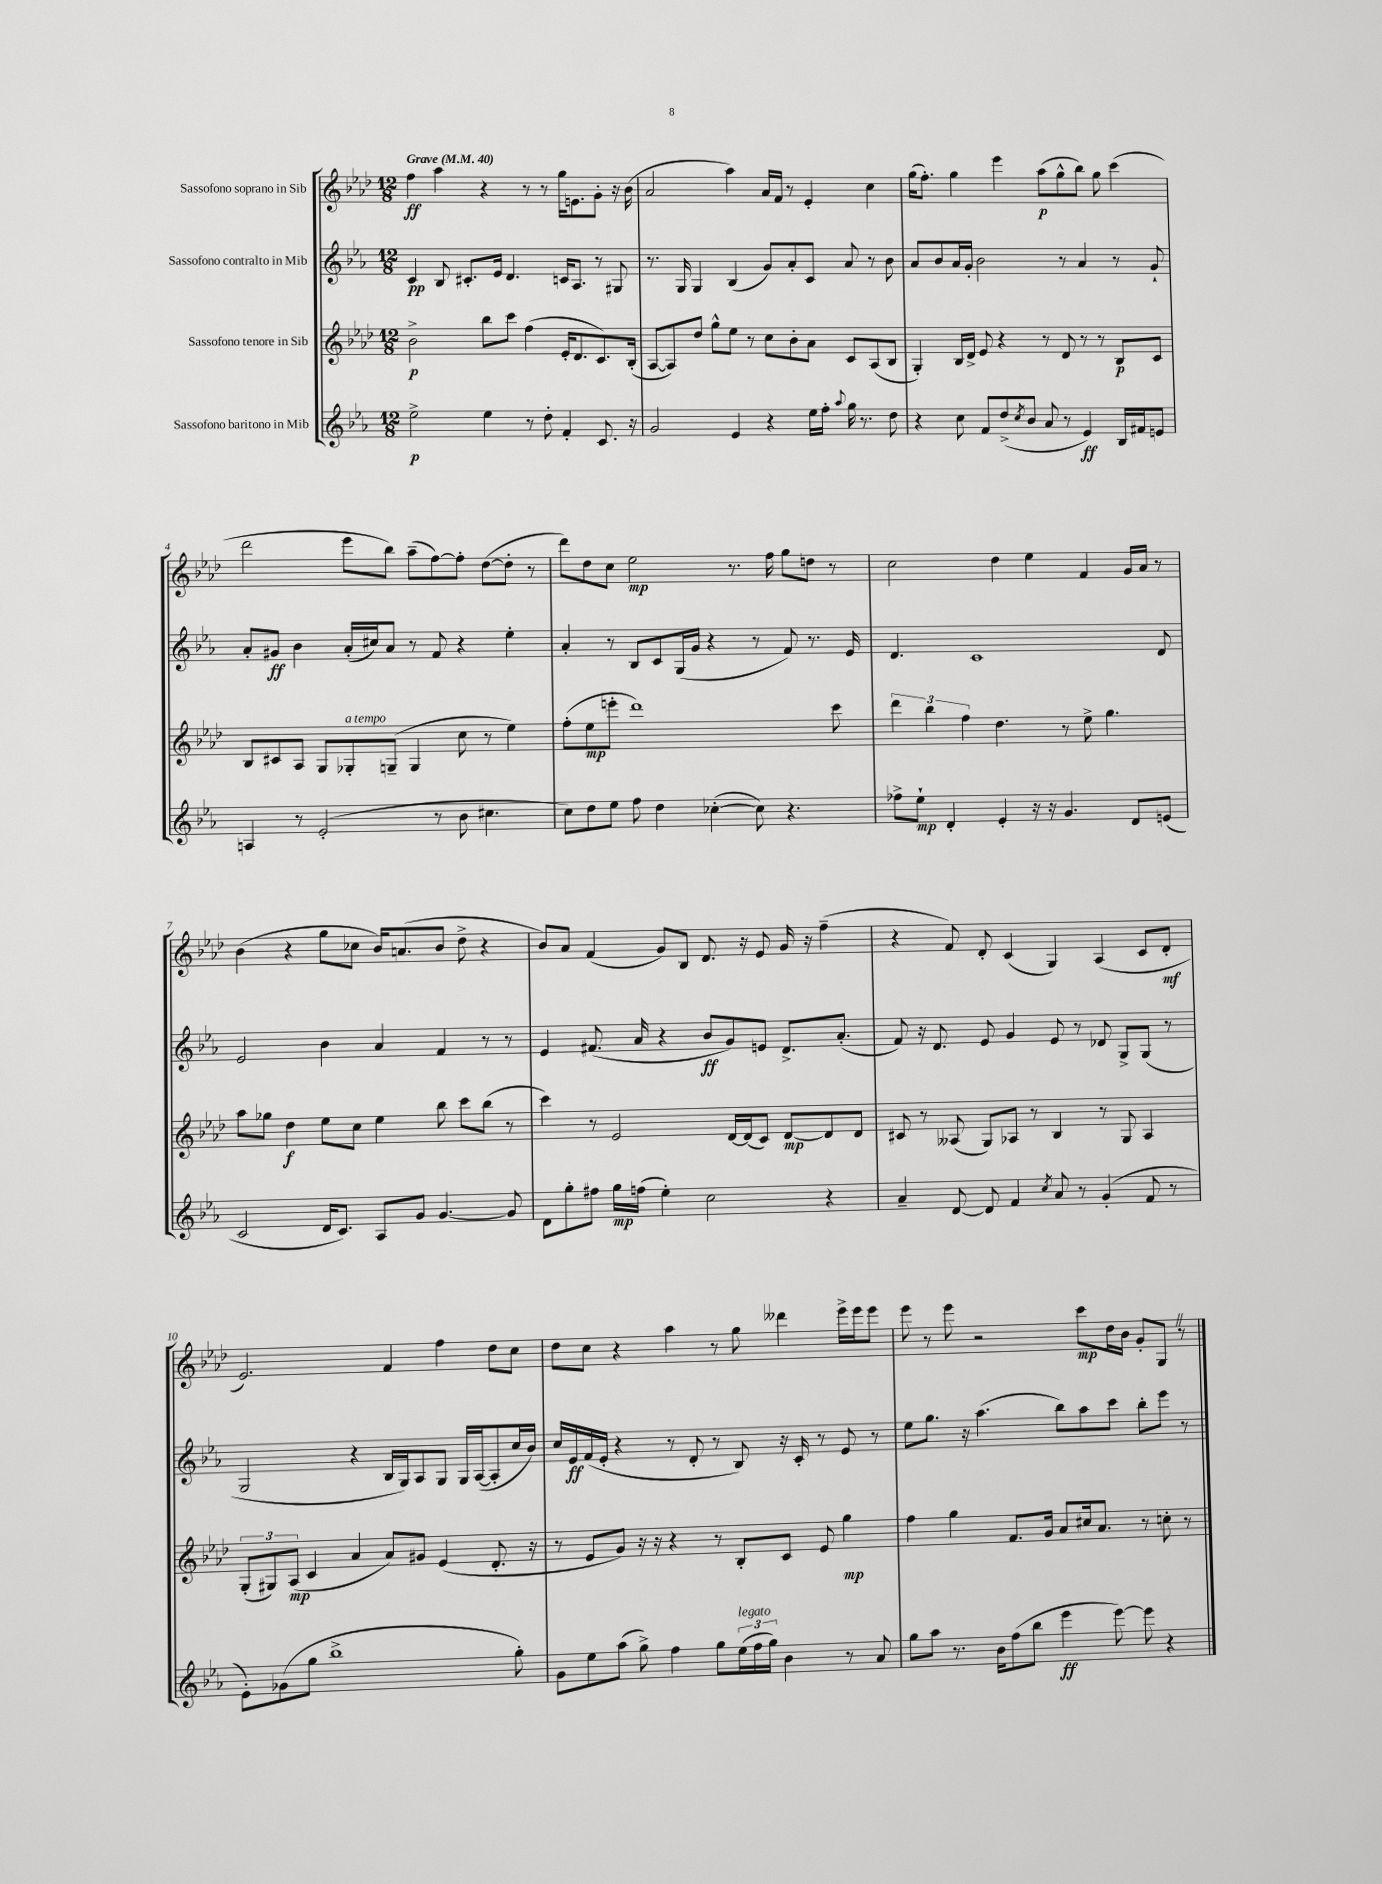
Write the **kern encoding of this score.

**kern	**kern	**kern	**kern
*staff4	*staff3	*staff2	*staff1
*clefG2	*clefG2	*clefG2	*clefG2
*k[b-e-a-]	*k[b-e-a-d-]	*k[b-e-a-]	*k[b-e-a-d-]
*M12/8	*M12/8	*M12/8	*M12/8
*MM40	*MM40	*MM40	*MM40
2ee-^	2b-^	4c	4ff
.	.	8B-	4aa-
.	.	8.c#'	.
4ee-	8bb-	.	4r
.	.	16e-	.
.	8ccc	4.d	.
8r	(4ff	.	8r
8dd'	.	.	8r
4f'	16e-'	16c	16gg
.	8.d-	8.A-	8.e
8.c	8.c)	8r	8g'
.	.	8G#	16r
16r	(16B-'	.	(16b-
=	=	=	=
2g	[8A-	8.r	2a-
.	8A-])	.	.
.	.	16G	.
.	8dd-	4G	.
.	8gg^^	.	.
4e-	8ee-	(4B-	4aa-)
.	8r	.	.
4r	8cc	8g)	16a-
.	.	.	16f
.	8b-'	8a-'	8r
16ee-	8a-	8c	4e-'
16ff'	.	.	.
8qqaa-	.	.	.
16gg	8c	8a-	.
8.r	.	.	.
.	(8A-	8r	4cc
8dd	8B-	8b-	.
=	=	=	=
4r	4G')	8a-	(16gg
.	.	.	8.ff')
.	.	8b-	.
8cc	16B-	16a-	4gg
.	16d-^	16g'	.
8f	8e-	2b-	.
(8dd^	4r	.	4eee-
8qcc	.	.	.
8b-	.	.	.
8a-	8r	.	(8aa-
8r	8d-	8r	8gg^^
4e-)	8r	4a-	8bb-)
.	8r	.	8gg
16B-	8B-	8r	(4ccc
16f#	.	.	.
8e	8c	8g`	.
=	=	=	=
4A	8B-	8a-'	2ddd-
.	8c#	8g#	.
8r	8A-	4b-	.
(2e-'	8G	.	.
.	8G-'	(16a-'	8eee-
.	.	16cc#)	.
.	(8G~	8a-	8bb-)
.	4G	8r	(8aa-~
8r	.	8f	[8ff)
8b-	8cc	4r	8ff']
4.cc#	8r	.	([8dd-
.	4ee-)	4ee-'	8dd-']
.	.	.	8r
=	=	=	=
8cc)	(8ff'	4a-'	8ddd-)
8dd	8ee-	.	8dd-
8ee-	8eee'	8r	8cc
8ff	1ddd-)	8B-	2ee-
4dd	.	8c	.
.	.	(16G	.
.	.	16g	.
([4cc-'	.	4r	.
.	.	.	8.r
8cc-])	.	8r	.
.	.	.	16ff
4.r	.	8f)	8gg
.	.	8.r	8dd
.	8ccc	.	8r
.	.	16e-	.
=	=	=	=
8ff-^	6ddd-	4.d	2cc
8ee-`	.	.	.
.	6bb-	.	.
4d'	.	.	.
.	6ff	.	.
.	.	1c	.
4e-'	4.dd-	.	4dd-
16r	.	.	4ee-
16r	.	.	.
4.g	8r	.	.
.	8ee-^	.	4f
.	4.gg	.	.
8d	.	.	16g
.	.	.	16a-
(8e	.	8d	8r
=	=	=	=
2c	8aa-	2e-	(4b-
.	8gg-	.	.
.	4dd-	.	4r
16d	8ee-	4b-	8gg
8.c)	.	.	.
.	8cc	.	8cc-
8A-	4ee-	4a-	16b-)
.	.	.	(8.a
8g	.	.	.
[4.g	8bb-	4f	8b-
.	8ccc	.	8dd-^
.	(8bb-	8r	4r
8g]	8r	8r	.
=	=	=	=
8d	4ccc)	4e-	8b-)
8gg'	.	.	8a-
8ff#	8r	(8.f#	(4f
16gg	2e-	.	.
(16ff	.	16a-	.
4ee-')	.	4r	8g)
.	.	.	8B-
2cc	.	8b-	8.d-
.	[16d-	8g)	.
.	(16d-]	.	16r
.	8c)	8e	8e-
.	[8d-	8.d^	16g
.	.	.	16r
4r	8d-]	.	(4ff~
.	.	(8.a-'	.
.	8d-	.	.
=	=	=	=
4a-~	8c#	8f)	4r
.	8r	16r	.
.	.	8.d	.
[8d	(8A--	.	8f)
8d]	8G)	8e-	8d-'
4f	8A-	4g	(4c
.	8r	.	.
8qcc	.	.	.
8a-	4B-	8e-	4G)
8r	.	8r	.
(4g'	8r	8d-	(4A-
.	8G	8G^	.
8f	4A-	(8G	8c
8r	.	8r	8d-'
=	=	=	=
8e-')	(12G'	2G	2.e-)
.	12G#)	.	.
(8g-	.	.	.
.	(12A-	.	.
8gg	4c	.	.
1bb-^	.	.	.
.	4a-	4r	.
.	8a-)	16B-	4f
.	.	16G)	.
.	8g#	8A-	.
.	(4e-	8G	4ff
.	.	16G	.
.	.	([16A-	.
.	8.d-'	8A-']	8dd-
8gg')	.	16cc	8cc
.	16r	16b-)	.
=	=	=	=
8g	8r	16cc	8dd-
.	.	16e-	.
8ee-	8e-	(16f	8cc
.	.	16e-'	.
(8aa-	8g)	4r	4r
8gg^)	16r	.	.
.	16r	.	.
4ff	4r	8r	4aa-
.	.	8d'	.
8gg	8r	8r	8r
(24ee-	8B-'	8B-)	8gg
24ff	.	.	.
24gg)	.	.	.
4b-	8c	16r	4ddd--
.	.	16c'	.
.	8e-	8r	.
8r	4gg	8e-	16eee-^
.	.	.	16eee-
8a-	.	8r	8eee-
=	=	=	=
8gg	4ff	8ee-	8eee-
8aa-	.	8.gg	8r
8.r	4gg	.	8eee-
.	.	16r	.
.	.	(4.aa-	2r
16b-	.	.	.
(8ff	8.f	.	.
8bb-	.	.	.
.	16g	.	.
4eee-	8a-	8bb-)	.
.	16cc#	8aa-	8ccc
.	8.a-	.	.
[8eee-)	.	8ccc	16dd-
.	.	.	16b-
8eee-]	8r	8bb-'	8g'
4r	8cc'	8eee-	8G
.	8r	8r	8r
==	==	==	==
*-	*-	*-	*-
